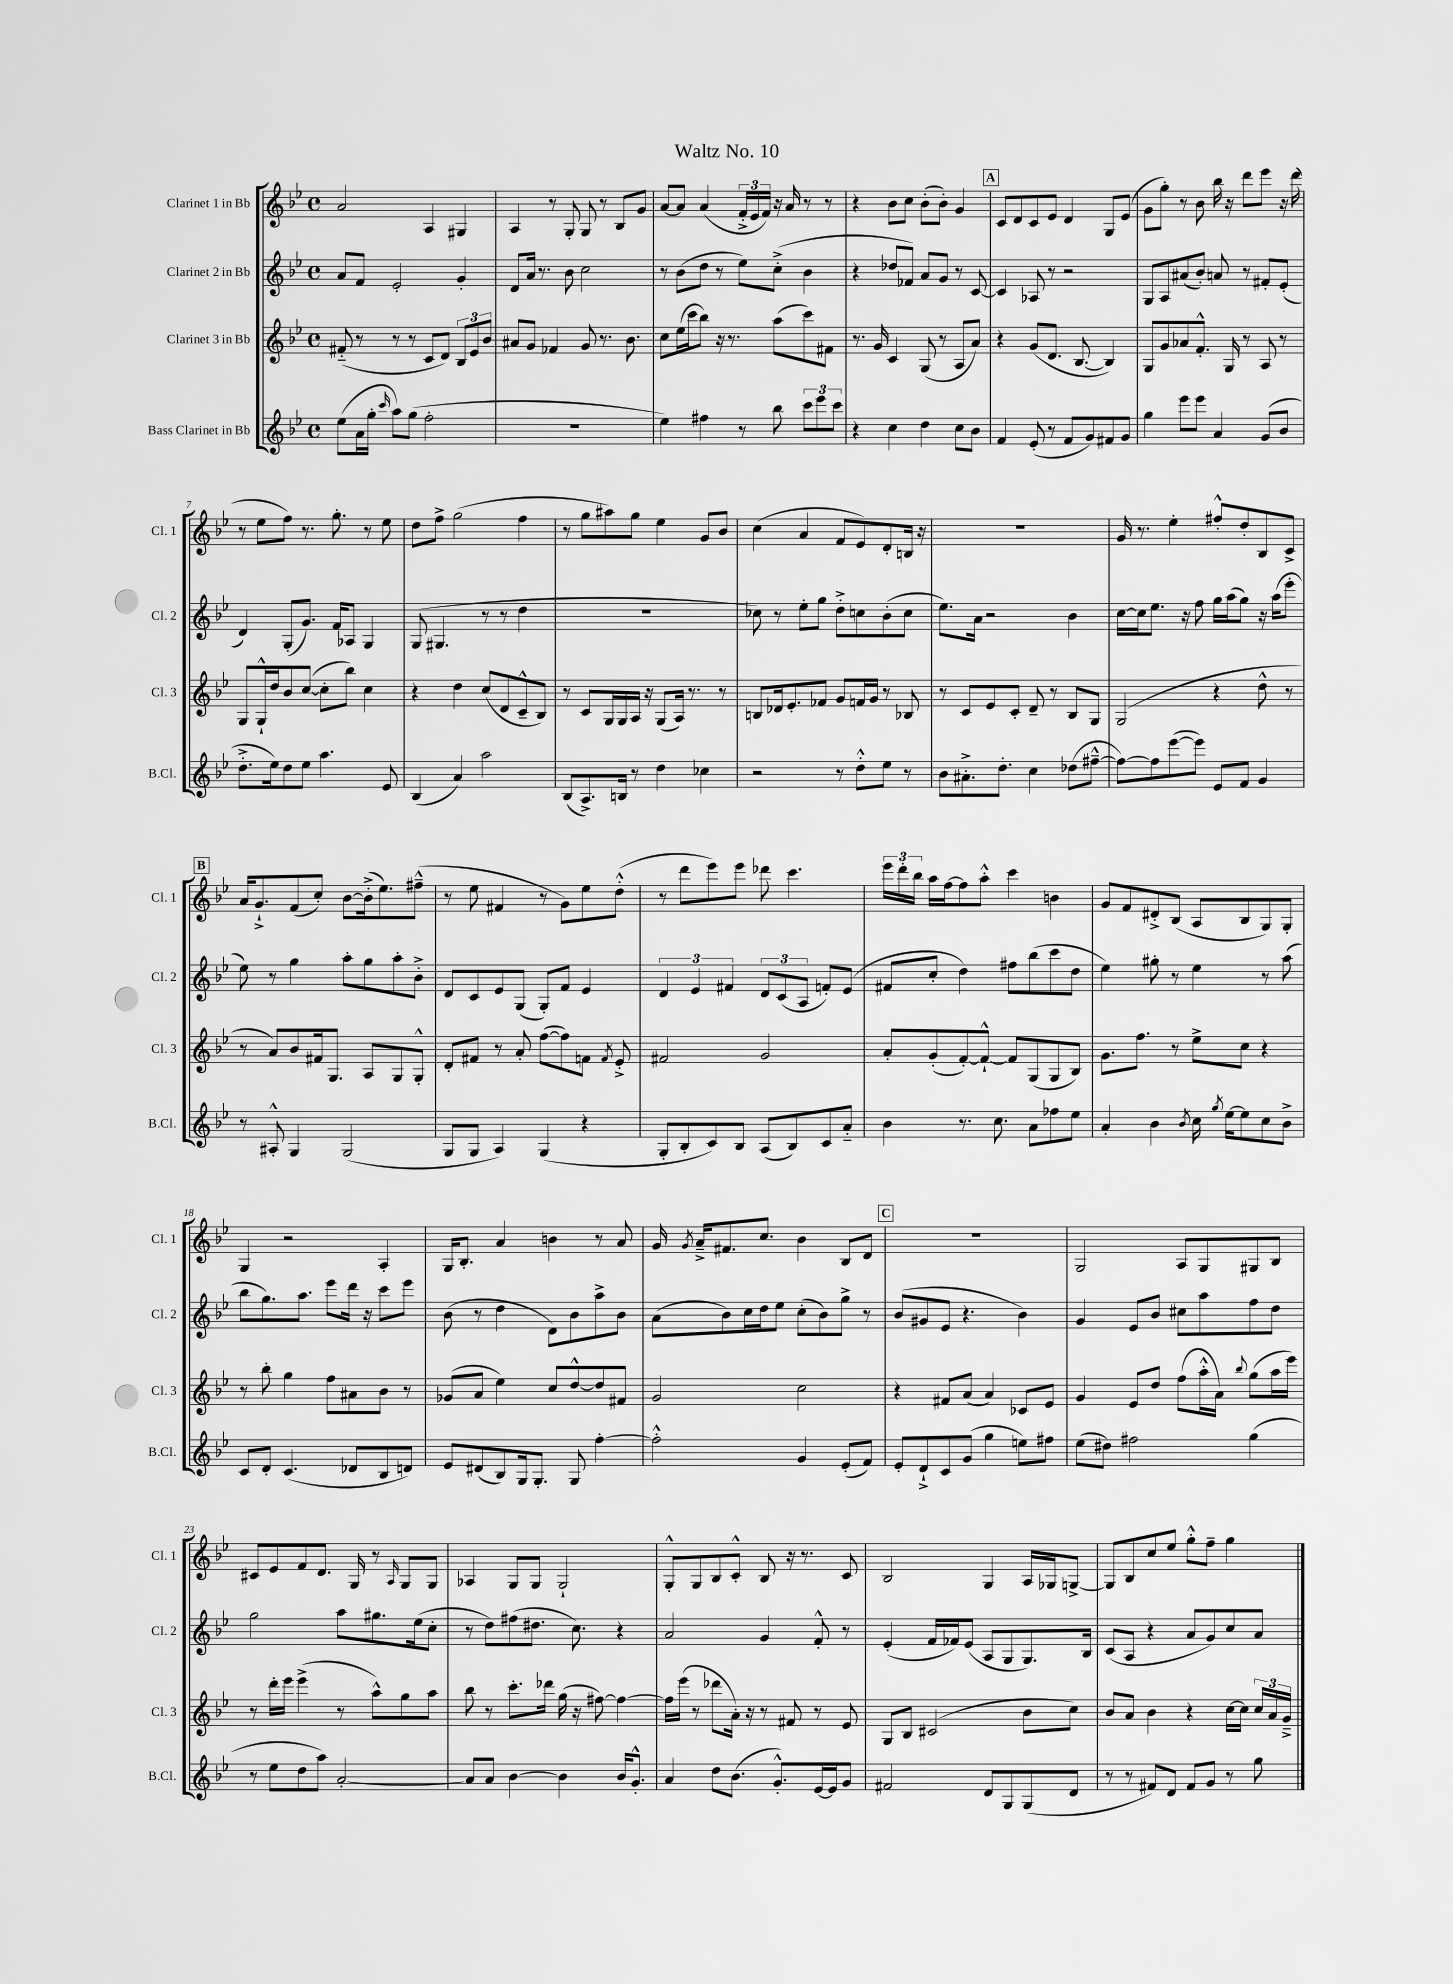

**kern	**kern	**kern	**kern
*staff4	*staff3	*staff2	*staff1
*clefG2	*clefG2	*clefG2	*clefG2
*k[b-e-]	*k[b-e-]	*k[b-e-]	*k[b-e-]
*M4/4	*M4/4	*M4/4	*M4/4
*met(c)	*met(c)	*met(c)	*met(c)
(8ee-\L	(8f#'~/	8a/L	2a/
16a\L	8r	8f/J	.
16gg'\JJ	.	.	.
16qqccc/	.	.	.
8aa\L)	8r	2e-'/	.
(8gg\J	8r	.	.
2ff'\	8c/L	.	4A/
.	8d/J)	.	.
.	12B-/L	4g'/	4G#/
.	12e-/	.	.
.	12b-/J	.	.
=	=	=	=
1r	8a#/L	8d/L	4A/
.	8g/J	16a/Jk	.
.	.	8.r	.
.	4f-/	.	8r
.	.	8b-\	8G'/
.	8g/	2cc\	8G/
.	8.r	.	8r
.	.	.	8B-/L
.	8.b-\	.	.
.	.	.	8g/J
=	=	=	=
4ee-\)	8cc\L	8r	[8a/L
.	(16ee-\L	(8b-\L	8a/]J
.	16ccc\J	.	.
4ff#\	8bb-\J)	8dd\J	(4a/
.	16r	8r	.
.	8.r	.	.
8r	.	8ee-\L)	24f'^/LL
.	.	.	24e-/
.	.	.	24f/JJ)
8bb-\	(8aa\L	(8cc'^\J	16r
.	.	.	16a/
12ccc\L	8ccc\)	4b-\	8r
12eee-\	.	.	.
.	8f#\J	.	8r
12ccc\J	.	.	.
=	=	=	=
4r	8.r	4r	4r
.	16g/	.	.
4cc\	4c/	8dd-/L	8b-\L
.	.	8f-/J)	8cc\J
4dd\	(8G/	8a/L	(8b-'\L
.	8r	8g/J	8b-'\J)
8cc\L	8A/L	8r	4g/
8b-\J	8a/J)	[8c/	.
=	=	=	=
4f/	4r	4c/]	8c/L
.	.	.	8d/
(8e-'/	(8g/L	8A-/	8c/
8r	8.d/J	8r	8e-/J
8f/L	.	2r	4d/
.	[8.B-/	.	.
8g/)	.	.	.
8f#/	4B-/])	.	8G/L
8g/J	.	.	(8e-/J
=	=	=	=
4gg\	8G/L	8G/L	8g\L
.	8g/	8A/	8gg'\J)
8eee-\L	8a-/	(8a#/	8r
8eee-\J	8.f'^^/J	8b-'/J)	8b-\
4a/	.	8a/	16bb-\
.	16G/	.	16r
.	8r	8r	8ddd\L
(8g/L	8A/	8f#'/L	8eee-\J
8b-/J	8r	(8e-'/J	16r
.	.	.	(16ddd\
=	=	=	=
8.dd'^\L	8G/L	4d/)	8r
.	16G`^^/L	.	8ee-\L
16ee-\k)	16dd/J	.	.
8dd\	8b-/	(8G'/L	8ff\J)
8ee-\J	([8cc/J	8.g/J)	8.r
4.aa\	8cc'\]L	.	.
.	.	16f/LK	8.gg'\
.	8bb-\J)	8A-/J	.
.	4cc\	4G/	8r
8e-/	.	.	8ee-\
=	=	=	=
(4B-/	4r	(8G/	8dd\L
.	.	4.G#/	8ff^\J
4a/)	4dd\	.	(2gg\
2aa\	(8cc/L	8r	.
.	8d/	8r	.
.	8c~^^/	4dd\	4ff\
.	8B-/J)	.	.
=	=	=	=
(8B-/L	8r	1r	8r
8.A^/)	8c/L	.	8gg\L
.	16G/L	.	8aa#\)
16B/Jk	16G/	.	.
8r	16A/JJ	.	8gg\J
.	16r	.	.
4dd\	(8G/L	.	4ee-\
.	16A/Jk)	.	.
.	8.r	.	.
4cc-\	.	.	8g/L
.	8r	.	8b-/J
=	=	=	=
2r	8B/L	8cc-\)	(4cc\
.	16d-/k	8r	.
.	8.e-'/	.	.
.	.	8ee-'\L	4a/
.	8f-/J	8gg\J	.
8r	8g/L	8dd'^\L	8f/L
8dd'^^\L	16f/L	8cc\	8e-/)
.	16g/JJ	.	.
8ee-\J	8r	(8b-'\	8d'/
8r	8B-/	8cc\J	16B/Jk
.	.	.	16r
=	=	=	=
8b-\L	8r	8.ee-\L)	1r
8.a#'^\	8c/L	.	.
.	.	16a\Jk	.
.	8e-/	2r	.
8.dd'\J	.	.	.
.	8c'/J	.	.
4cc\	8d~/	.	.
.	8r	.	.
(8dd-\L	8B-/L	4b-\	.
[8ff#~^^\J	8G/J	.	.
=	=	=	=
8ff#\_L)	(2G/	[16cc\LL	16g/
.	.	16cc\]J	8.r
8ff#\]	.	8.ee-\J	.
([8eee-\	.	.	4ee-'\
.	.	16r	.
8eee-\]J)	.	8ff\	.
8e-/L	4r	16gg\LL	8ff#'^^/L
.	.	(16aa\J	.
8f/J	.	8gg\J)	8dd'/
4g/	8dd^^\	16r	8B-/
.	.	(16aa\LK	.
.	8r	8eee-'\J	8c^/J
=	=	=	=
8r	8r	8ee-\)	16a/LK
.	.	.	8.g`^/
8A#'^^/	8a/L)	8r	.
4G/	8b-/	4gg\	(8f/
.	16f#/k	.	8cc'/J)
.	8.G/J	.	.
(2G/	.	8aa'\L	[8b-\L
.	8A/L	8gg\	(16b-'^\]k
.	.	.	8.ee-\)
.	8G/	8aa'\	.
.	8G'^^/J	8b-'^\J	(8ff#~^^\J
=	=	=	=
8G/L	8d'/L	8d/L	8r
8G/J	8f#/J	8c/	8ee-\
4A/)	8r	8e-/	4f#/
.	8a'/	(8G/J	.
(4G/	([8ff\L	8G'/L)	8r
.	8ff\])	8f/J	8g\L)
4r	8f\J	4e-/	8ee-\
.	8qf/	.	.
.	8e-'^/	.	(8dd'^^\J
=	=	=	=
8G'/L	2f#/	6d/	8r
8B-'/	.	.	8ddd\L
.	.	6e-/	.
8c/)	.	.	8eee-\)
.	.	6f#/	.
8B-/J	.	.	8eee-\J
(8A/L	2g/	12d/L	8ddd-\
.	.	(12c/	.
8B-/)	.	.	4.ccc\
.	.	12A/J	.
8c/	.	8f'/L)	.
8a'~/J	.	(8e-/J	.
=	=	=	=
4b-\	8a'/L	8f#/L	24eee-\LL
.	.	.	24ddd'\
.	.	.	24bb-\JJ
.	(8g'/	8cc'/J	16aa\LL
.	.	.	[16ff\J
8.r	[8f'/)	4dd\)	8ff\]
.	8f`^^/_J	.	8aa'^^\J
8.cc\	.	.	.
.	8f/]L	8ff#\L	4ccc\
8a\L	(8G/	(8bb-\	.
8ff-\	8G/	8ccc\	4b\
8ee-\J	8B-/J)	8dd\J	.
=	=	=	=
4a'/	8.g\L	4ee-\)	8g/L
.	.	.	8f/
.	8.ff\J	.	.
4b-\	.	8gg#'\	8d#'^/
.	8r	8r	(8B-/J
8qb-/	.	.	.
16cc\	8ee-^\L	4ee-\	8A/L
8qgg/	.	.	.
[16ee-\LK	.	.	.
8ee-\]	8cc\J	.	8B-/
8cc\	4r	8r	8G/)
8b-^\J	.	(8aa\	8G'/J
=	=	=	=
8c/L	8r	8bb-\L	4G/
8d'/J	8bb-'\	8.gg\)	.
(4.c/	4gg\	.	2r
.	.	8.aa\J	.
.	8ff\L	8eee-\L	.
8d-/L	8a#\	16ddd\Jk	.
.	.	16r	.
8B-/	8b-\J	8ccc\L	4A'/
8d/J)	8r	8eee-\J	.
=	=	=	=
8e-/L	(8g-/L	(8b-\	16G/LK
.	.	.	8.B-'/J
(8d#/	8a/J	8r	.
8B-/)	4ee-\)	4dd\	4a/
16G/k	.	.	.
8.G'/J	.	.	.
.	8cc/L	8d\L)	4b\
8G/	[8dd^^/	8b-\	.
[4ff'\	8dd/]	8aa^\	8r
.	8f#/J	8b-\J	8a/
=	=	=	=
2ff'^^\]	2g/	(8a\L	16g/
.	.	.	8qg/
.	.	.	16a~^/LK
.	.	8b-\)	8.f#/
.	.	16cc\L	.
.	.	16dd\J	8.cc/J
.	.	8ee-\J	.
4g/	2cc\	(8cc'\L	4b-\
.	.	8b-\)	.
(8e-'/L	.	8gg^\J	8B-/L
8f/J)	.	8r	8d/J
=	=	=	=
8e-'/L	4r	(8b-/L	1r
8d`^/	.	8g#/	.
8c/	8f#/L	8e-/J	.
(8g/J	(8a/J	4.r	.
4gg\	4a/)	.	.
8ee\L)	8c-/L	4b-\)	.
8ff#\J	8e-/J	.	.
=	=	=	=
(8ee-\L	4g/	4g/	2G/
8dd#\J)	.	.	.
2ff#\	8e-/L	8e-/L	.
.	8dd/J	8b-/J	.
.	(8ff\L	8cc#\L	8A/L
.	16aa'^^\L	8aa\	8G/
.	16a\JJ)	.	.
.	8qqbb-/	.	.
(4gg\	(8gg\L	8ff\	8G#/
.	16aa\L	8dd\J	8B-/J
.	16eee-\JJ)	.	.
=	=	=	=
8r	8r	2gg\	8c#/L
8ee-\L	16ddd'\LL	.	8e-/
.	16eee-\JJ	.	.
8dd\	(4eee-^\	.	8f/
8aa\J)	.	.	8.d/J
[2a'/	8r	8aa\L	.
.	.	.	16G/
.	8aa^^\L)	8.gg#\	8r
.	.	.	16qqA/
.	8gg\	.	8G/L
.	.	(16ee-\k	.
.	8aa\J	8cc'\J	8G/J
=	=	=	=
8a/]L	8bb-\	8r	4A-/
8a/J	8r	8dd\L)	.
[4b-\	8.ccc'\L	(8ff#\	8G/L
.	.	8.dd#\J	8G/J
.	16ddd-\Jk	.	.
4b-\]	(16gg\	.	2G`/
.	16r	8.cc\)	.
.	[8ff#\)	.	.
16b-/LK	4ff#\_	4r	.
8.g'^^/J	.	.	.
=	=	=	=
4a/	16ff#\]LL	2a/	8G'^^/L
.	(16eee-\JJ	.	.
.	8r	.	8G/
8dd\L	8ddd-\L	.	8B-/
(8.b-\J	16a'\Jk)	.	8c'^^/J
.	16r	.	.
.	8r	4g/	8B-/
8.g'^^/L)	.	.	.
.	8f#/	.	16r
.	.	.	8.r
[16e-/L	8r	8f'^^/	.
16e-/]J	.	.	.
8g/J	8e-/	8r	8c/
=	=	=	=
2f#/	8G/L	(4e-'/	2B-/
.	8B-/J	.	.
.	(2c#/	16f/LL	.
.	.	16f-/J)	.
.	.	(8e-/J	.
8d/L	.	8A/L	4G/
8G/	.	8G/	.
(8G/	8b-\L	8.G/)	16A/LL
.	.	.	16G-/J
8d/J	8cc\J)	.	[8G^/J
.	.	16B-/Jk	.
=	=	=	=
8r	8b-/L	(8c/L	8G/]L
8r	8a/J	8A/J	8B-/
8f#/L)	4b-\	4r	8cc/
8d/J	.	.	8ee-/J
8f#/L	4r	8a/L	8gg'^^\L
8g/J	.	8g/)	8ff~\J
8r	[16cc\LL	8cc/	4gg\
.	16cc\]JJ	.	.
8gg\	24cc/LL	8a/J	.
.	24a/	.	.
.	24g~^/JJ	.	.
==	==	==	==
*-	*-	*-	*-
